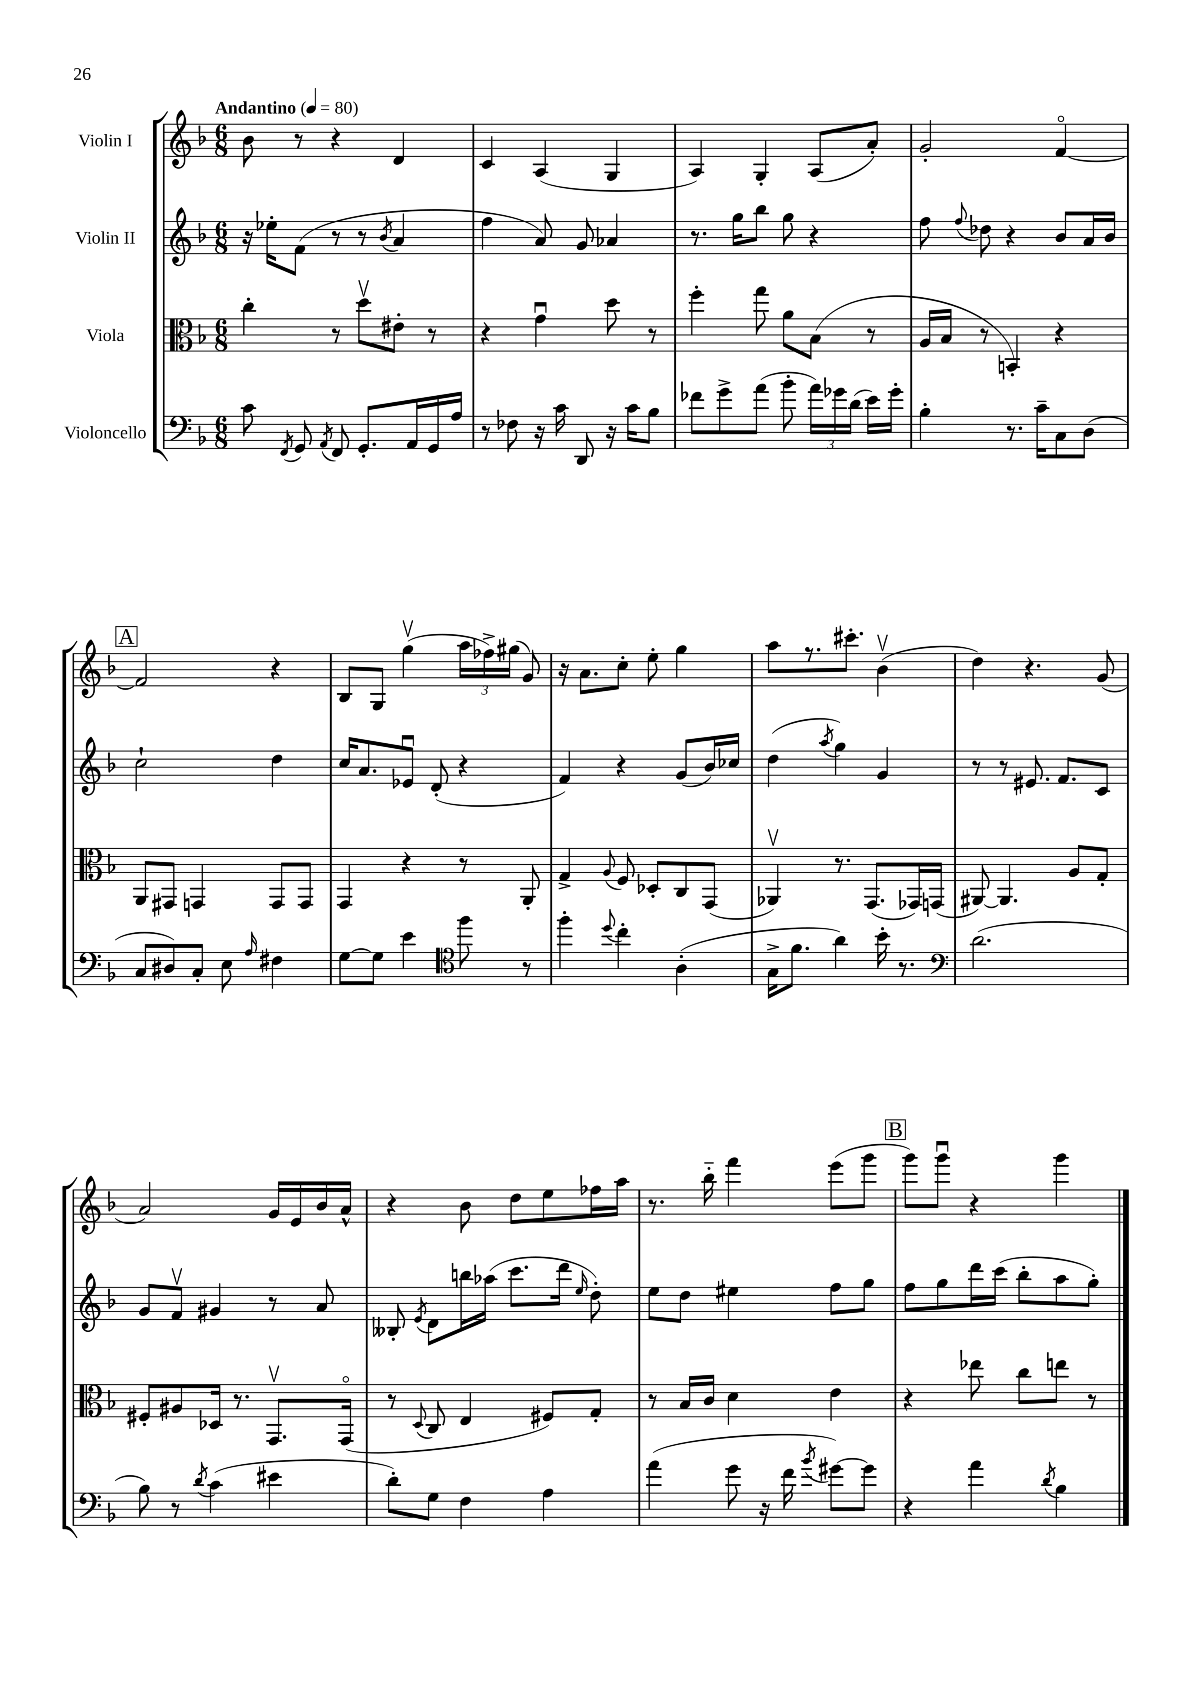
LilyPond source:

<<
\new StaffGroup <<
\new Staff = "s0" \with { instrumentName = "Violin I" } {
    \clef treble \key f \major \numericTimeSignature \time 6/8 \tempo "Andantino" 4 = 80
    \autoBeamOff bes'8 r8 r4 d'4 |
    c'4 a4( g4 |
    a4) g4-. a8[( a'8]-.) |
    g'2-. f'4~\flageolet |
    \mark \markup { \box "A" } f'2 r4 |
    bes8[ g8] g''4\upbow( \tuplet 3/2 { a''16[ fes''16->) gis''16]( } g'8) |
    r16 a'8.[ c''8]-. e''8-. g''4 |
    a''8[ r8. cis'''8.]-. bes'4\upbow( |
    d''4) r4. g'8( |
    a'2) g'16[ e'16 bes'16 a'16]-^ |
    r4 bes'8 d''8[ e''8 fes''16 a''16] |
    r8. bes''16-_ f'''4 e'''8[( g'''8] |
    \mark \markup { \box "B" } g'''8[) g'''8]\downbow r4 g'''4 \bar "|." |
}
\new Staff = "s1" \with { instrumentName = "Violin II" } {
    \clef treble \key f \major \numericTimeSignature \time 6/8
    \autoBeamOff r16 ees''16[-. f'8]( r8 r8 \acciaccatura { bes'8 } a'4 |
    f''4 a'8) g'8 aes'4 |
    r8. g''16[ bes''8] g''8 r4 |
    f''8 \appoggiatura { f''8 } des''8 r4 bes'8[ a'16 bes'16] |
    \mark \markup { \box "A" } c''2-! d''4 |
    c''16[ a'8. ees'8]\downbow d'8-.( r4 |
    f'4) r4 g'8[( bes'16) ces''16] |
    d''4( \acciaccatura { a''8 } g''4) g'4 |
    r8 r8 eis'8. f'8.[ c'8] |
    g'8[ f'8]\upbow gis'4 r8 a'8 |
    beses8-. \acciaccatura { e'8 } d'8[ b''16 aes''16]( c'''8.[ d'''16] \grace { e''16 } d''8-.) |
    e''8[ d''8] eis''4 f''8[ g''8] |
    \mark \markup { \box "B" } f''8[ g''8 d'''16 c'''16]( bes''8[-. a''8 g''8]-.) \bar "|." |
}
\new Staff = "s2" \with { instrumentName = "Viola" } {
    \clef alto \key f \major \numericTimeSignature \time 6/8
    \autoBeamOff c''4-. r8 d''8[\upbow eis'8]-. r8 |
    r4 g'4\downbow d''8 r8 |
    f''4-. g''8 a'8[ bes8]( r8 |
    a16[ bes16] r8 b,4-.) r4 |
    \mark \markup { \box "A" } a,8[ gis,8] g,4 g,8[ g,8] |
    g,4 r4 r8 a,8-. |
    g4-> \appoggiatura { a8 } f8 des8[-. c8 g,8]( |
    aes,4\upbow) r8. g,8.[( ges,16) g,16]( |
    ais,8~) ais,4. a8[ g8]-. |
    fis8[-. ais8 des16] r8. g,8.[\upbow g,16]\flageolet( |
    r8 \appoggiatura { d8 } c8 e4 fis8[) g8]-. |
    r8 bes16[ c'16] d'4 e'4 |
    \mark \markup { \box "B" } r4 ees''8 c''8[ e''8] r8 \bar "|." |
}
\new Staff = "s3" \with { instrumentName = "Violoncello" } {
    \clef bass \key f \major \numericTimeSignature \time 6/8
    \autoBeamOff c'8 \acciaccatura { f,8 } g,8 \acciaccatura { a,8 } f,8 g,8.[-. a,16 g,16 a16] |
    r8 fes8 r16 c'16 d,8 r16 c'16[ bes8] |
    fes'8[ g'8-> a'8]( bes'8-. \tuplet 3/2 { a'16[) ges'16 d'16]( } e'16[) ges'16]-. |
    bes4-. r8. c'16[-- c8 d8]( |
    \mark \markup { \box "A" } c8[ dis8) c8]-. e8 \grace { a16 } fis4 |
    g8[~ g8] e'4 \clef tenor f''8 r8 |
    f''4-. \appoggiatura { d''8 } c''4-. a4-.( |
    g16[-> f'8.] a'4) bes'16-. r8. |
    \clef bass d'2.( |
    bes8) r8 \acciaccatura { d'8 } c'4( eis'4 |
    d'8[-.) g8] f4 a4 |
    a'4( g'8 r16 f'16 \acciaccatura { bes'8 } gis'8[~) gis'8] |
    \mark \markup { \box "B" } r4 a'4 \acciaccatura { d'8 } bes4 \bar "|." |
}
>>
>>
\layout { \context { \Score \remove "Bar_number_engraver" } }
